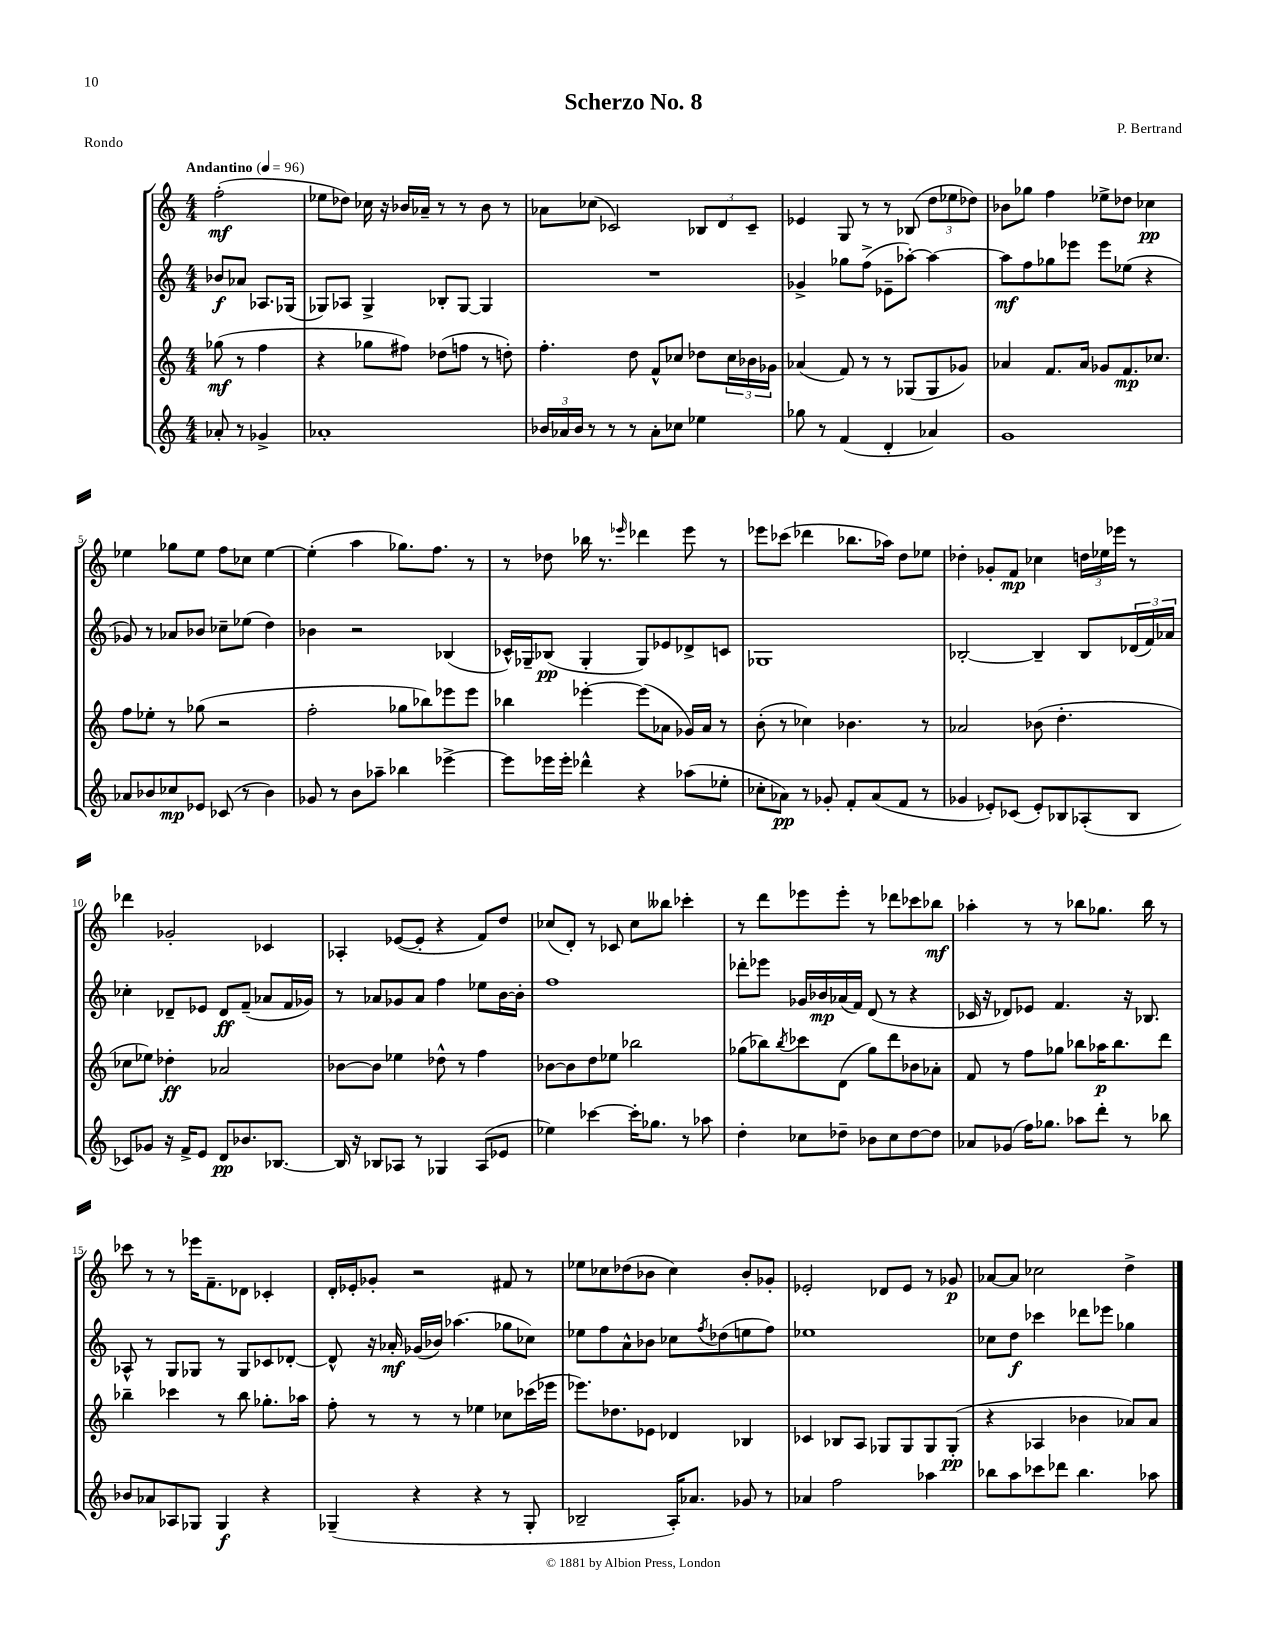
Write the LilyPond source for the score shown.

\header { title = "Scherzo No. 8" composer = "P. Bertrand" piece = "Rondo" }
<<
\new StaffGroup <<
\new Staff = "s0" {
    \clef treble \key c \major \numericTimeSignature \time 4/4 \partial 2 \tempo "Andantino" 4 = 96
    f''2-.\mf( |
    ees''8 des''8) ces''16 r16 bes'16 aes'16-- r8 r8 bes'8 r8 |
    aes'8 ces''8( ces'2) \tuplet 3/2 { bes8 d'8 ces'8-- } |
    ees'4 g8 r8 r8 bes8( \tuplet 3/2 { d''8 ees''8 des''8) } |
    bes'8 ges''8 f''4 ees''8-> des''8 ces''4\pp |
    ees''4 ges''8 ees''8 f''8 ces''8 ees''4~ |
    ees''4-.( a''4 ges''8.) f''8. r8 |
    r8 des''8 bes''16 r8. \grace { ees'''16 } des'''4 ees'''8 r8 |
    ees'''8 ces'''8( des'''4 bes''8. aes''16) d''8 ees''8 |
    des''4-. ges'8-. f'8\mp ces''4 \tuplet 3/2 { d''16 ees''16 ees'''16 } r8 |
    des'''4 ges'2-. ces'4 |
    aes4-. ees'8~( ees'8-. r4 f'8) d''8 |
    ces''8( d'8-.) r8 ces'8 ces''8 beses''8 ces'''4-. |
    r8 d'''8 ees'''8 ees'''8-. r8 des'''8 ces'''8 bes''8\mf |
    aes''4-. r8 r8 bes''8 ges''8. bes''16 r8 |
    ces'''8 r8 r8 ees'''16 f'8.-- des'8 ces'4-. |
    d'16-. ees'16-. ges'8-. r2 fis'8 r8 |
    ees''8 ces''8 des''8( bes'8 ces''4) bes'8-. ges'8-. |
    ees'2-. des'8 ees'8 r8 ges'8\p |
    aes'8~ aes'8 ces''2 d''4-> \bar "|." |
}
\new Staff = "s1" {
    \clef treble \key c \major \numericTimeSignature \time 4/4 \partial 2
    bes'8\f aes'8 aes8. ges16( |
    ges8) aes8 ges4-> bes8-. ges8~ ges4 |
    R1 |
    ges'4-> ges''8 f''8->( ees'8-- aes''8~-.) aes''4~ |
    aes''8\mf f''8 ges''8 ees'''8 ees'''8 ees''8( r4 |
    ges'8) r8 aes'8 bes'8 ces''8-- ees''8( d''4) |
    bes'4 r2 bes4( |
    ces'16-^) ges16-- bes8\pp( ges4-. ges8) ees'8 des'8-> c'8 |
    ges1 |
    bes2~-. bes4-- bes8 \tuplet 3/2 { des'16( f'16) aes'16 } |
    ces''4-. des'8-- ees'8 des'8\ff f'8--( aes'8 f'16 ges'16) |
    r8 aes'8 ges'8 aes'8 f''4 ees''8 b'16~ b'16-. |
    f''1 |
    des'''8-. ees'''8 ges'16 bes'16\mp aes'16( f'16) d'8( r8 r4 |
    ces'16 r16 des'8) ees'8 f'4. r16 bes8. |
    aes8-^ r8 g8 ges8 r8 ges8 ces'8 des'8~-. |
    des'8-^ r16 aes'16-.\mf ges'16( bes'16) aes''4.( ges''8 ces''8) |
    ees''8 f''8 a'8-^ bes'8 ces''8 \acciaccatura { f''8 } des''8( e''8 f''8) |
    ees''1 |
    ces''8 d''8\f ces'''4 des'''8 ees'''8 ges''4 \bar "|." |
}
\new Staff = "s2" {
    \clef treble \key c \major \numericTimeSignature \time 4/4 \partial 2
    ges''8\mf( r8 f''4 |
    r4 ges''8 fis''8) des''8( f''8 r8 d''8-.) |
    f''4.-. d''8 f'8-^ ces''8 des''8 \tuplet 3/2 { ces''16 bes'16 ges'16 } |
    aes'4( f'8) r8 r8 ges8( ges8 ges'8) |
    aes'4 f'8. aes'16 ges'8 f'8.\mp ces''8. |
    f''8 ees''8-. r8 ges''8( r2 |
    f''2-. ges''8 bes''8) ees'''8 ees'''8 |
    bes''4 ees'''4~-. ees'''8( aes'8 ges'16) aes'16 r8 |
    b'8-.( r8 ces''4) bes'4. r8 |
    aes'2 bes'8( d''4.-. |
    ces''8 ees''8) des''4-.\ff aes'2 |
    bes'8~ bes'8 ees''4 des''8-^ r8 f''4 |
    bes'8~ bes'8 d''8 ees''8 bes''2 |
    ges''8( bes''8) \acciaccatura { bes''8 } ces'''8 d'8( ges''8) d'''8 bes'8 aes'8-. |
    f'8 r8 f''8 ges''8 bes''8 aes''16\p bes''8. d'''8 |
    bes''4-- ces'''4 r8 bes''8 ges''8.-. aes''16 |
    f''8-. r8 r8 r8 ees''4 ces''8 ces'''16( ees'''16 |
    ees'''8.) des''8. ees'8 des'4 bes4 |
    ces'4 bes8 a8 ges8 ges8 ges8 ges8-.\pp( |
    r4 aes4 bes'4 aes'8) aes'8 \bar "|." |
}
\new Staff = "s3" {
    \clef treble \key c \major \numericTimeSignature \time 4/4 \partial 2
    aes'8-. r8 ges'4-> |
    aes'1-. |
    \tuplet 3/2 { bes'16 aes'16 bes'16 } r8 r8 r8 aes'8-. ces''8 ees''4 |
    ges''8 r8 f'4( d'4-. aes'4) |
    g'1 |
    aes'8 bes'8 ces''8\mp ees'8 ces'8( r8 bes'4) |
    ges'8 r8 b'8 aes''8-- bes''4 ees'''4~-> |
    ees'''8 ees'''16 ees'''16-. des'''4-^ r4 aes''8( ees''8-. |
    ces''8-. aes'8\pp) r8 ges'8-. f'8-. aes'8( f'8 r8 |
    ges'4 ees'8-.) ces'8( ees'8-.) bes8 aes8-.( bes8 |
    ces'8) ges'8 r16 f'16-> e'8 d'8\pp bes'8. bes8.~ |
    bes16 r16 bes8 aes8 r8 ges4 aes8( ees'8 |
    ees''4) ces'''4~ ces'''16-. ges''8. r8 aes''8 |
    d''4-. ces''8 des''8-- bes'8 ces''8 des''8~ des''8 |
    aes'8 ges'8( f''16) ges''8. aes''8 d'''8-. r8 bes''8 |
    bes'8 aes'8 aes8 ges8 ges4\f r4 |
    ges4--( r4 r4 r8 ges8-. |
    bes2-- a16-.) aes'8. ges'8 r8 |
    aes'4 f''2 aes''4 |
    bes''8 a''8 ces'''8 des'''8 bes''4. aes''8 \bar "|." |
}
>>
>>
